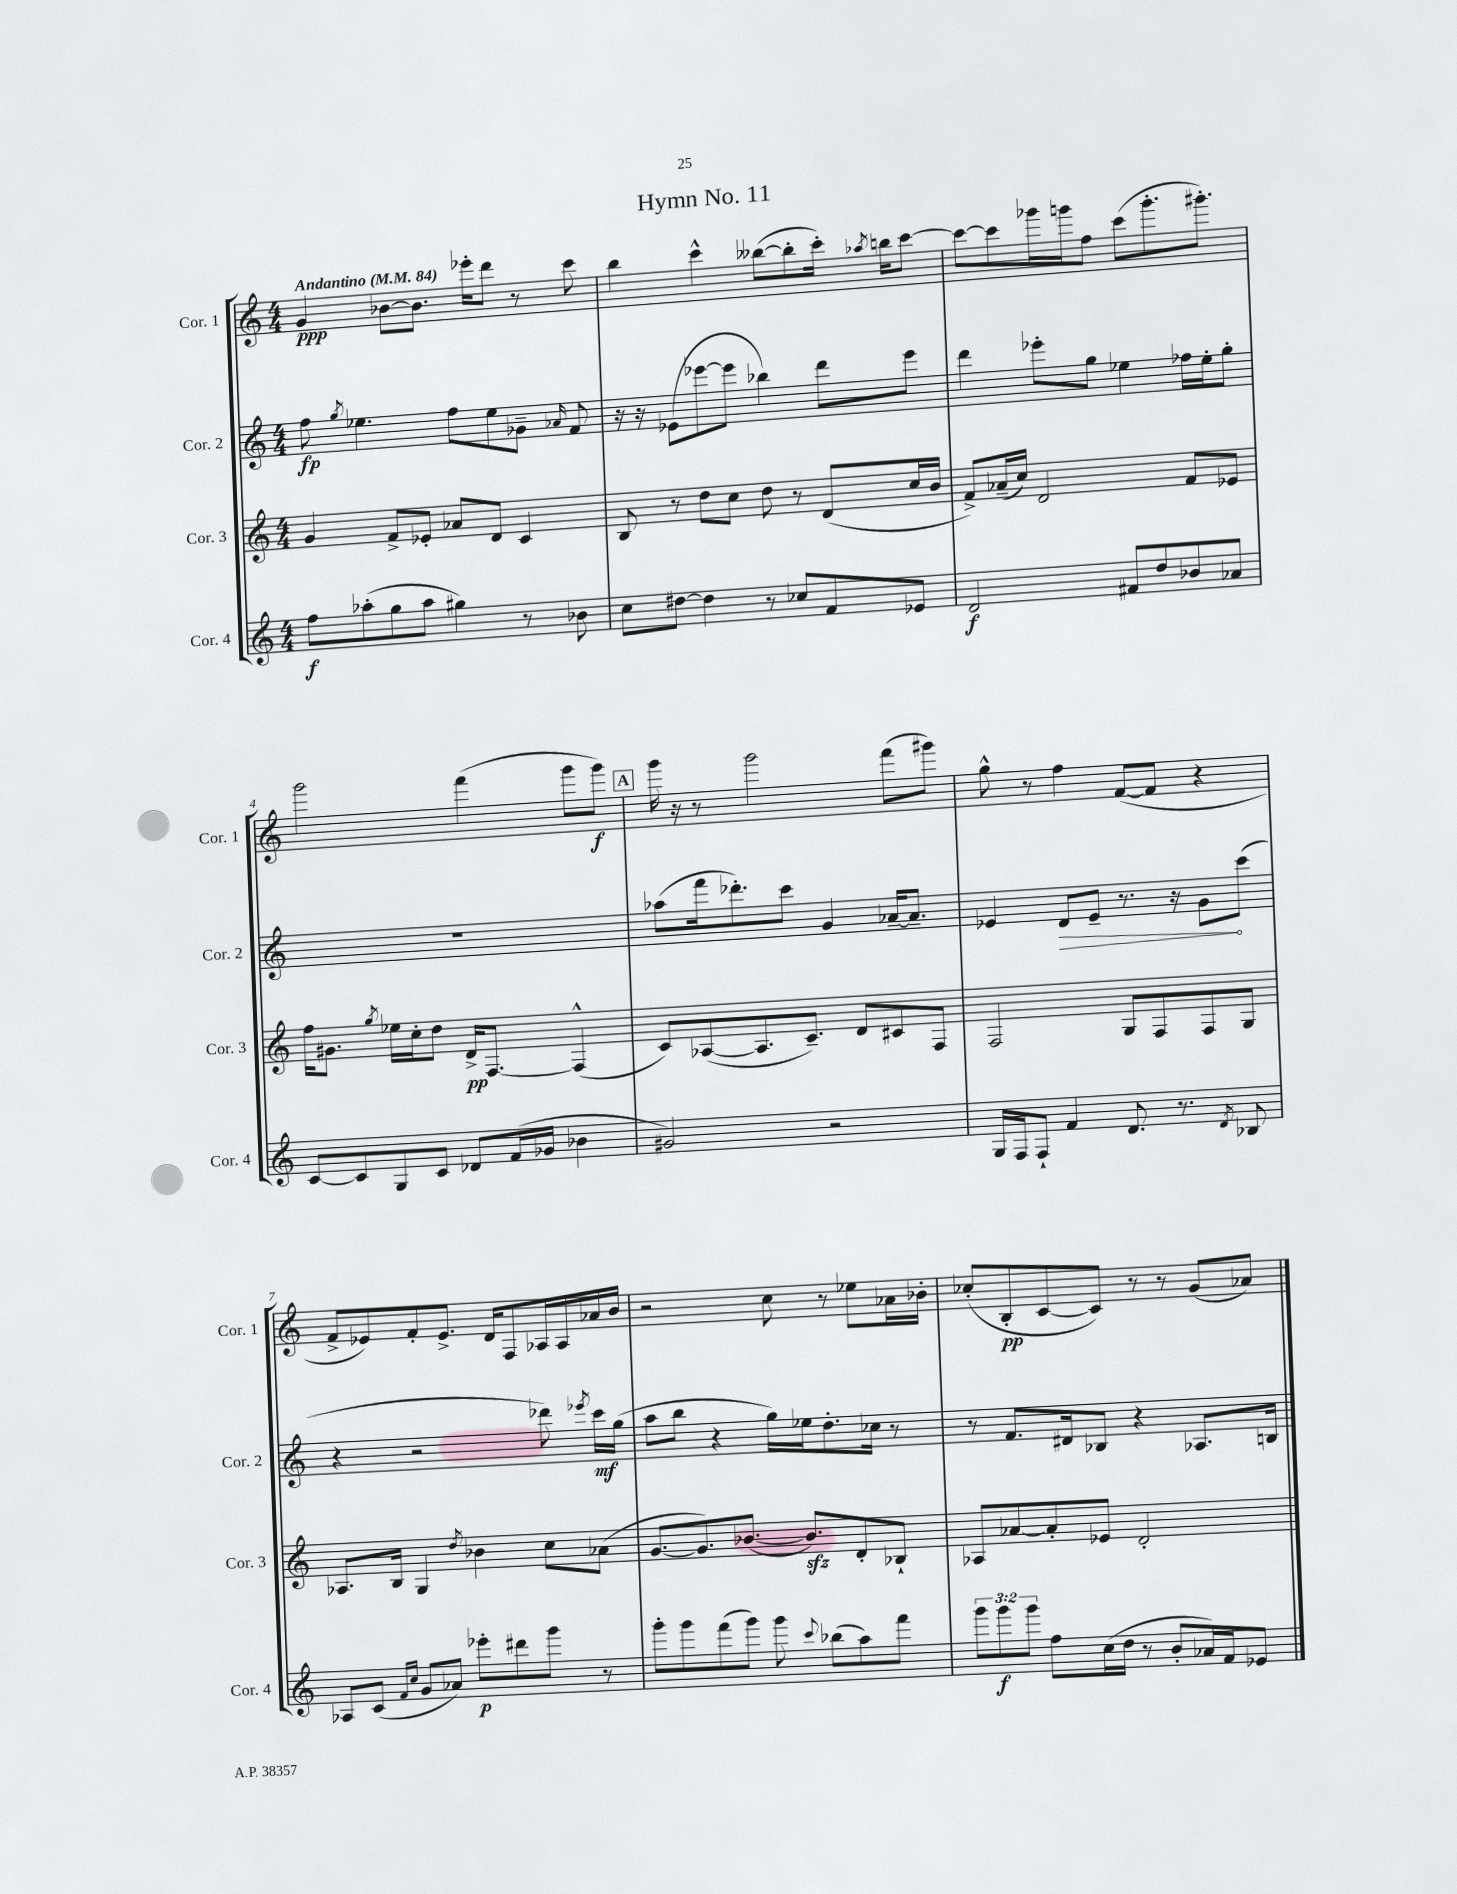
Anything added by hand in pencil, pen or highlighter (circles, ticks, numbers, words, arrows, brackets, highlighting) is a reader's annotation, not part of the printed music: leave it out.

**kern	**dynam	**kern	**dynam	**kern	**dynam	**kern	**dynam
*part4	*part4	*part3	*part3	*part2	*part2	*part1	*part1
*staff4	*staff4	*staff3	*staff3	*staff2	*staff2	*staff1	*staff1
*I"Cor. 4	*	*I"Cor. 3	*	*I"Cor. 2	*	*I"Cor. 1	*
*I'Cor. 4	*	*I'Cor. 3	*	*I'Cor. 2	*	*I'Cor. 1	*
*clefG2	*	*clefG2	*	*clefG2	*	*clefG2	*
*k[]	*	*k[]	*	*k[]	*	*k[]	*
*M4/4	*	*M4/4	*	*M4/4	*	*M4/4	*
*MM84	*	*MM84	*	*MM84	*	*MM84	*
=1	=1	=1	=1	=1	=1	=1	=1
!	!	!	!	!	!	!LO:TX:a:B:t=Andantino	!
8ff\L	f	4g/	.	8ff\	fp	4g/	ppp
.	.	.	.	8qgg/	.	.	.
(8aa-X'\	.	.	.	4.ee-X\	.	.	.
8gg\	.	8f^/L	.	.	.	[8b-X\L	.
8aa-\J	.	8e-X'/J	.	.	.	8.b-\J]	.
4gg#X\)	.	8a-X/L	.	8ff\L	.	.	.
.	.	.	.	.	.	16eee-X'\KL	.
.	.	8d/J	.	8ee-\	.	8ddd\J	.
8r	.	4c/	.	8g-X~\J	.	8r	.
.	.	.	.	16qqa-X/	.	.	.
8b-X\	.	.	.	8f/	.	8ccc\	.
=2	=2	=2	=2	=2	=2	=2	=2
8cc\L	.	8B/	.	16r	.	4bb\	.
.	.	.	.	16r	.	.	.
[8dd#X\J	.	8r	.	(8e-X\L	.	.	.
4dd#\]	.	8dd\L	.	[8eee-X\	.	4ccc^^\	.
.	.	8cc\J	.	8eee-\J]	.	.	.
8r	.	8dd\	.	4bb-X\)	.	([8bb--X\L	.
8cc-X/L	.	8r	.	.	.	8bb--'\]	.
8f/	.	(8d/L	.	8ddd\L	.	16ccc'\Jk)	.
.	.	.	.	.	.	8qaa-X/	.
.	.	.	.	.	.	16bbn\KL	.
8e-X/J	.	16cc/L	.	8eee-\J	.	[8ccc\J	.
.	.	16b/JJ	.	.	.	.	.
=3	=3	=3	=3	=3	=3	=3	=3
2d/	f	8f^/L)	.	4ddd\	.	8ccc\L_	.
.	.	(16a-X~/L	.	.	.	8ccc\]	.
.	.	16cc/JJ)	.	.	.	.	.
.	.	2d/	.	8eee-X'\L	.	16ggg-X\L	.
.	.	.	.	.	.	16gggn\J	.
.	.	.	.	8gg\J	.	8ff\J	.
8f#X/L	.	.	.	4ee-X\	.	(8ccc\L	.
8dd/	.	.	.	.	.	8.ggg'\	.
8b-X/	.	8f/L	.	16ff-X\LL	.	.	.
.	.	.	.	16ee-'\J	.	8.ggg#X'\J)	.
8a-X/J	.	8e-X/J	.	8gg'\J	.	.	.
!!LO:LB:g=z
=4	=4	=4	=4	=4	=4	=4	=4
[8c/L	.	16ff\KL	.	1r	.	2ggg\	.
.	.	8.g#X\J	.	.	.	.	.
8c/]	.	.	.	.	.	.	.
.	.	8qgg/	.	.	.	.	.
8G/	.	16ee-X\LL	.	.	.	.	.
.	.	16cc'\J	.	.	.	.	.
8c/J	.	8dd\J	.	.	.	.	.
8d-X/L	.	16d^/KL	pp	.	.	(4fff\	.
.	.	[8.F/J	.	.	.	.	.
(16f/L	.	.	.	.	.	.	.
16g-X/JJ	.	.	.	.	.	.	.
4b-X\	.	(4F^^/]	.	.	.	8ggg\L	.
.	.	.	.	.	.	8ggg\J)	f
!!LO:REH:place=s1:t=A
=5	=5	=5	=5	=5	=5	=5	=5
2g#X/)	.	8c/L)	.	(8aa-X\L	.	16ggg\	.
.	.	.	.	.	.	16r	.
.	.	([8A-X/	.	16fff\k	.	8r	.
.	.	.	.	8.ddd-X'\)	.	.	.
.	.	8.A-/]	.	.	.	2ggg\	.
.	.	.	.	8ccc\J	.	.	.
.	.	8.c~/J)	.	.	.	.	.
2r	.	.	.	4g/	.	.	.
.	.	8d/L	.	.	.	.	.
.	.	8c#X/	.	[16a-X~/KL	.	(8fff\L	.
.	.	.	.	8.a-~/J]	.	.	.
.	.	8F/J	.	.	.	8ggg#X\J)	.
=6	=6	=6	=6	=6	=6	=6	=6
16G/LL	.	2F/	.	4e-X/	.	8gg^^\	.
16F/J	.	.	.	.	.	.	.
8F`/J	.	.	.	.	.	8r	.
!	!	!	!	!	!LO:HP:b	!	!
4f/	.	.	.	8d/L	>	4ff\	.
.	.	.	.	8e-~/J	.	.	.
8.d/	.	8G/L	.	8.r	.	([8f/L	.
.	.	8F/	.	.	.	8f/J]	.
8.r	.	.	.	16r	.	.	.
.	.	8F/	.	8g\L	.	4r	.
8qd/	.	.	.	.	.	.	.
8B-X/	.	8G/J	.	(8ccc\J	]	.	.
!!LO:LB:g=z
=7	=7	=7	=7	=7	=7	=7	=7
8A-X/L	.	8.A-X/L	.	4r	.	8f^/L	.
(8c/J	.	.	.	.	.	8e-X/)	.
.	.	16B/Jk	.	.	.	.	.
16qqf/LL	.	.	.	.	.	.	.
16qqcc/JJ	.	.	.	.	.	.	.
8g/L	.	4G/	.	2r	.	8f'/	.
8a-X/J)	.	.	.	.	.	8.e-^/J	.
.	.	8qdd/	.	.	.	.	.
8eee-X'\L	p	4b-X\	.	.	.	.	.
.	.	.	.	.	.	16d/KL	.
8ddd#X\	.	.	.	.	.	8F/	.
8ggg\J	.	8cc\L	.	8ddd-X\)	.	16A-X/L	.
.	.	.	.	.	.	16A-/	.
.	.	.	.	8qeee-X/	.	.	.
8r	.	(8a-X\J	.	16ccc\LL	mf	16a-X/	.
.	.	.	.	(16gg\JJ	.	16b/JJ	.
=8	=8	=8	=8	=8	=8	=8	=8
8ggg'\L	.	[8.g/L	.	8aa\L	.	2r	.
8ggg\	.	.	.	8bb\J	.	.	.
.	.	8.g/])	.	.	.	.	.
(8fff\	.	.	.	4r	.	.	.
8ggg\J)	.	([8.b-X/J	.	.	.	.	.
8ggg\	.	.	.	16gg\LL)	.	8cc\	.
.	.	8.b-zz/L])	.	16ee-X\J	.	.	.
8qqccc/	.	.	.	.	.	.	.
(8bb-X\L	.	.	.	8.dd'\	.	8r	.
8aa\)	.	8d'/	.	.	.	8ee-X\L	.
.	.	.	.	16cc-X\Jk	.	.	.
8fff\J	.	8B-X`/J	.	8r	.	16a-X\L	.
.	.	.	.	.	.	16b-X'\JJ	.
=9	=9	=9	=9	=9	=9	=9	=9
12ggg\L	.	8A-X/L	.	8r	.	(8cc-X'/L	.
12ggg\	f	.	.	.	.	.	.
.	.	[8a-X/	.	8.f/L	.	8B'/	pp
12ggg\J	.	.	.	.	.	.	.
8ff\L	.	8a-'/]	.	.	.	[8c/	.
.	.	.	.	16d#X/k	.	.	.
(16cc\L	.	8e-X/J	.	8B-X/J	.	8c/J])	.
16dd\JJ	.	.	.	.	.	.	.
8r	.	2d'/	.	4r	.	8r	.
8b'/L	.	.	.	.	.	8r	.
16a-X/L)	.	.	.	8.A-X/L	.	(8g/L	.
16f/J	.	.	.	.	.	.	.
8e-X/J	.	.	.	.	.	8a-X/J)	.
.	.	.	.	16Bn/Jk	.	.	.
==	==	==	==	==	==	==	==
*-	*-	*-	*-	*-	*-	*-	*-
